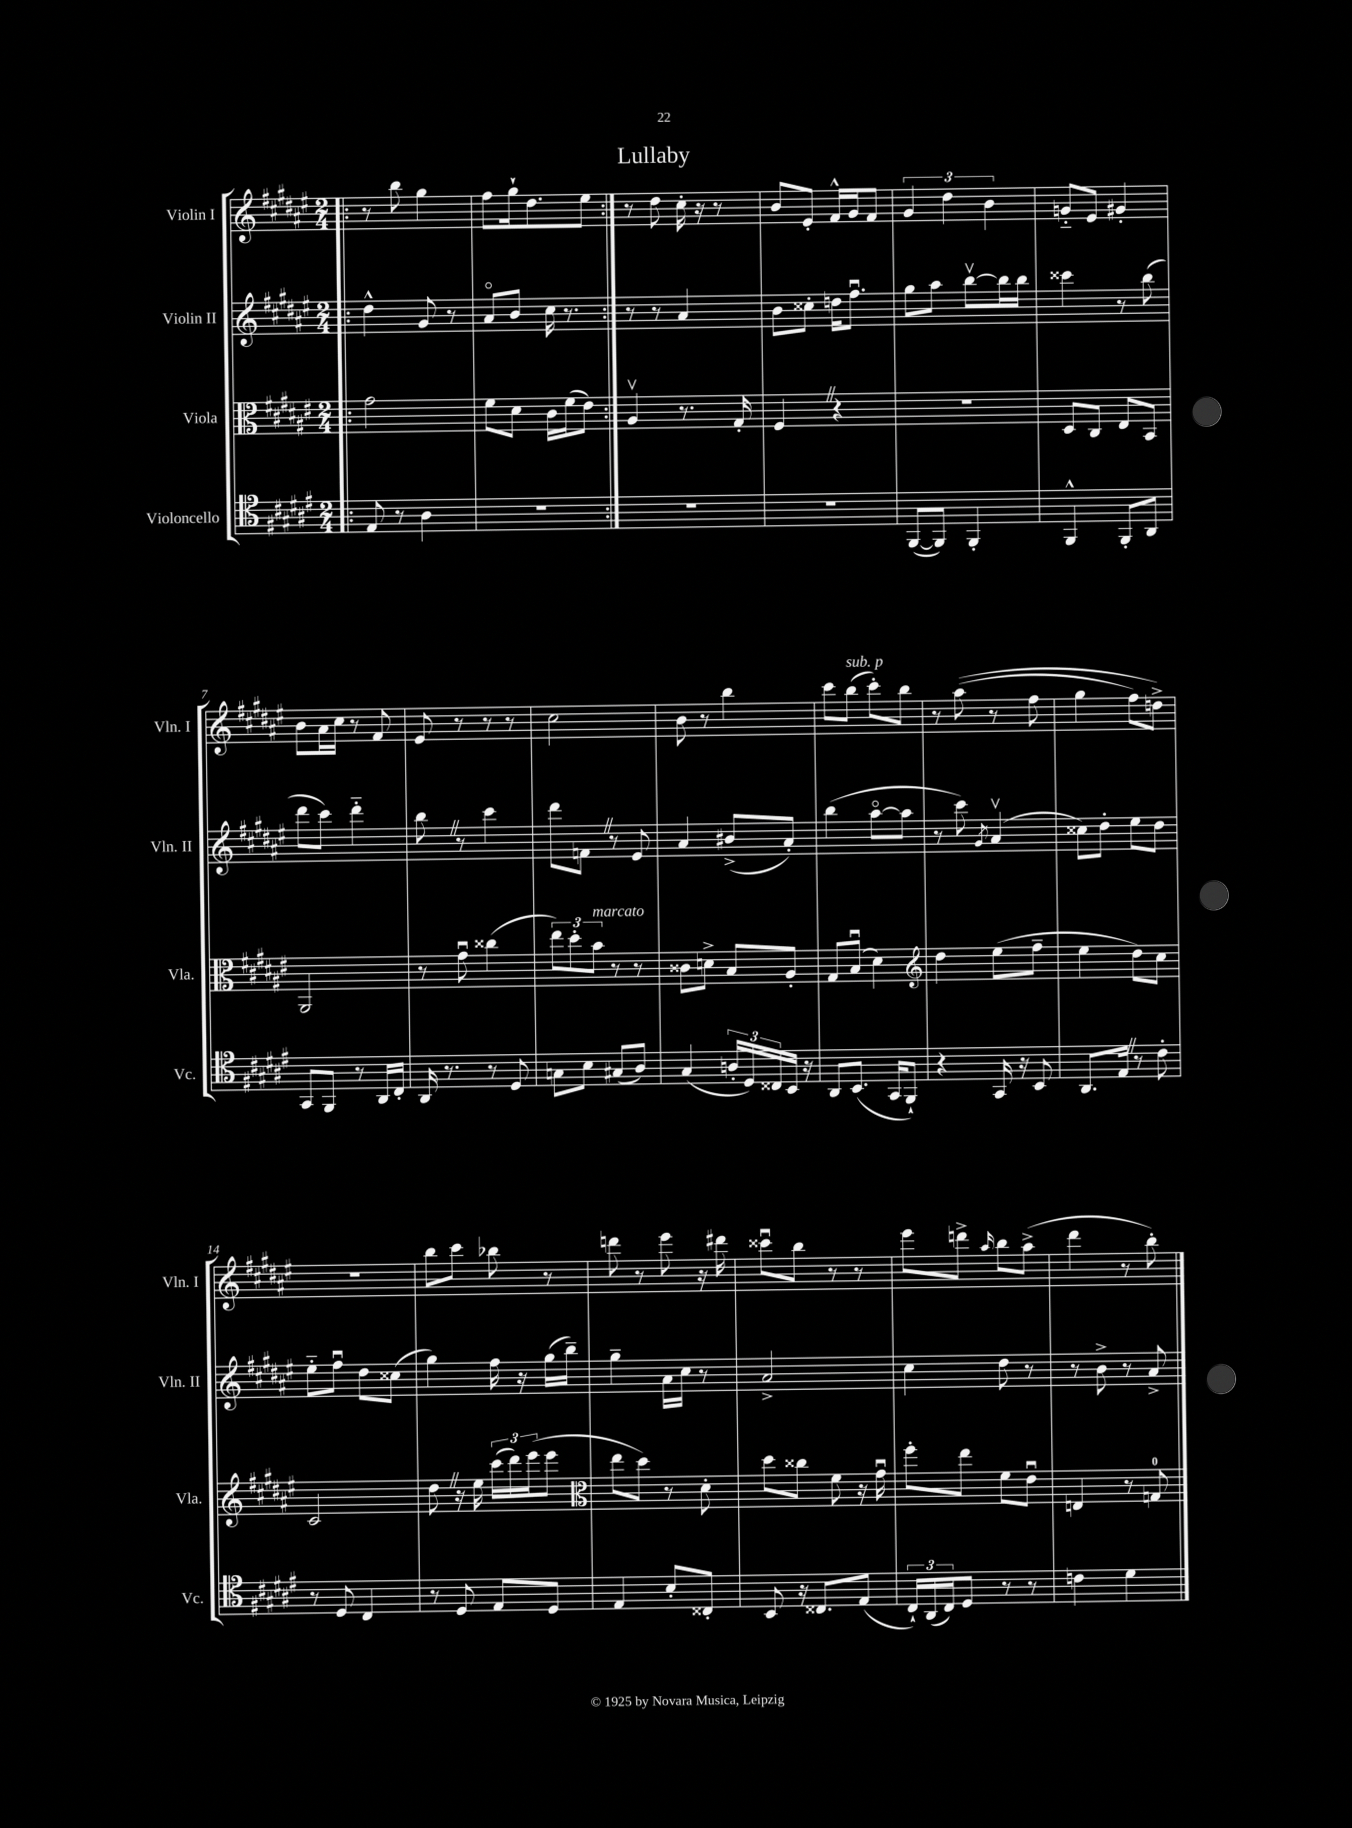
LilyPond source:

\header { title = "Lullaby" }
<<
\new StaffGroup <<
\new Staff = "s0" \with { instrumentName = "Violin I" shortInstrumentName = "Vln. I" } {
    \clef treble \key fis \major \numericTimeSignature \time 2/4
    \repeat volta 2 { \bar ".|:" r8 b''8 gis''4 |
    fis''8 gis''16-! dis''8. eis''8 | }
    r8 dis''8 cis''16-. r16 r8 |
    b'8 eis'8-. fis'16-^ gis'16 fis'8 |
    \tuplet 3/2 { gis'4 dis''4 b'4 } |
    g'8-_ eis'8 gis'4-. |
    b'8 ais'16 cis''16 r8 fis'8 |
    eis'8 r8 r8 r8 |
    cis''2 |
    b'8 r8 b''4 |
    cis'''8 b''8^\markup { \italic "sub. p" }( cis'''8-.) b''8 |
    r8 ais''8(\( r8 fis''8 |
    gis''4 fis''8) d''8->\) |
    r2 |
    b''8 cis'''8 bes''8 r8 |
    d'''8 r8 eis'''8 r16 dis'''16 |
    cisis'''8\downbow b''8 r8 r8 |
    eis'''8 d'''8-> \grace { ais''16 } b''8 ais''8->( |
    dis'''4 r8 b''8-.) \bar "|." |
}
\new Staff = "s1" \with { instrumentName = "Violin II" shortInstrumentName = "Vln. II" } {
    \clef treble \key fis \major \numericTimeSignature \time 2/4
    \repeat volta 2 { \bar ".|:" dis''4-^ gis'8 r8 |
    ais'8\flageolet b'8 cis''16 r8. | }
    r8 r8 ais'4 |
    b'8 cisis''8-. d''16 fis''8.\downbow |
    gis''8 ais''8 b''8~\upbow b''16 b''16 |
    cisis'''4 r8 b''8( |
    dis'''8 cis'''8) dis'''4-_ |
    b''8 \once \override BreathingSign.text = \markup { \musicglyph "scripts.caesura.straight" } \breathe r8 cis'''4 |
    dis'''8 f'8 \once \override BreathingSign.text = \markup { \musicglyph "scripts.caesura.straight" } \breathe r8 eis'8 |
    ais'4 bis'8->( ais'8-.) |
    b''4( ais''8~\flageolet ais''8 |
    r8 cis'''8) \acciaccatura { gis'8 } ais'4\upbow( |
    cisis''8) dis''8-. eis''8 dis''8 |
    eis''8-_ fis''8\downbow dis''8 cisis''8( |
    gis''4) fis''16 r16 gis''16( b''16--) |
    gis''4-- ais'16 cis''16 r8 |
    ais'2-> |
    cis''4 dis''8 r8 |
    r8 b'8-> r8 ais'8-> \bar "|." |
}
\new Staff = "s2" \with { instrumentName = "Viola" shortInstrumentName = "Vla." } {
    \clef alto \key fis \major \numericTimeSignature \time 2/4
    \repeat volta 2 { \bar ".|:" gis'2 |
    fis'8 dis'8 cis'16 fis'16( eis'8) | }
    ais4\upbow r8. gis16-. |
    fis4 \once \override BreathingSign.text = \markup { \musicglyph "scripts.caesura.straight" } \breathe r4 |
    R2 |
    dis8 cis8 eis8 b,8 |
    ais,2 |
    r8 gis'8\downbow cisis''4( |
    \tuplet 3/2 { eis''8) dis''8-. b'8^\markup { \italic "marcato" } } r8 r8 |
    cisis'8 d'8-> b8 ais8-. |
    gis8 b8\downbow( dis'4) |
    \clef treble dis''4 eis''8( fis''8-- |
    eis''4 dis''8) cis''8 |
    cis'2 |
    dis''8 \once \override BreathingSign.text = \markup { \musicglyph "scripts.caesura.straight" } \breathe r16 eis''16 \tuplet 3/2 { cis'''16( dis'''16) eis'''16( } eis'''8 |
    \clef alto eis''8 dis''8) r8 dis'8-. |
    dis''8 cisis''8 fis'8 r16 gis'16\downbow |
    fis''8-. eis''8 fis'8 eis'8\downbow |
    e4 r8 g8-0 \bar "|." |
}
\new Staff = "s3" \with { instrumentName = "Violoncello" shortInstrumentName = "Vc." } {
    \clef tenor \key fis \major \numericTimeSignature \time 2/4
    \repeat volta 2 { \bar ".|:" eis8 r8 ais4 |
    R2 | }
    R2 |
    R2 |
    fis,8~( fis,8) fis,4-. |
    fis,4-^ fis,8-. ais,8 |
    gis,8 fis,8 r8 ais,16 cis16-. |
    ais,16 r8. r8 dis8 |
    g8 b8 gis8( ais8) |
    gis4( \tuplet 3/2 { a16-. dis16) cisis16 } b,16 r16 |
    ais,8 b,8.( gis,16 fis,8-!) |
    r4 gis,16 r16 b,8 |
    ais,8. eis16 \once \override BreathingSign.text = \markup { \musicglyph "scripts.caesura.straight" } \breathe r8 cis'8-. |
    r8 dis8 cis4 |
    r8 dis8 eis8 dis8 |
    eis4 b8-. cisis8-. |
    b,8 r16 cisis8. eis8( |
    \tuplet 3/2 { cis16-!) ais,16( cis16) } dis8 r8 r8 |
    c'4 dis'4 \bar "|." |
}
>>
>>
